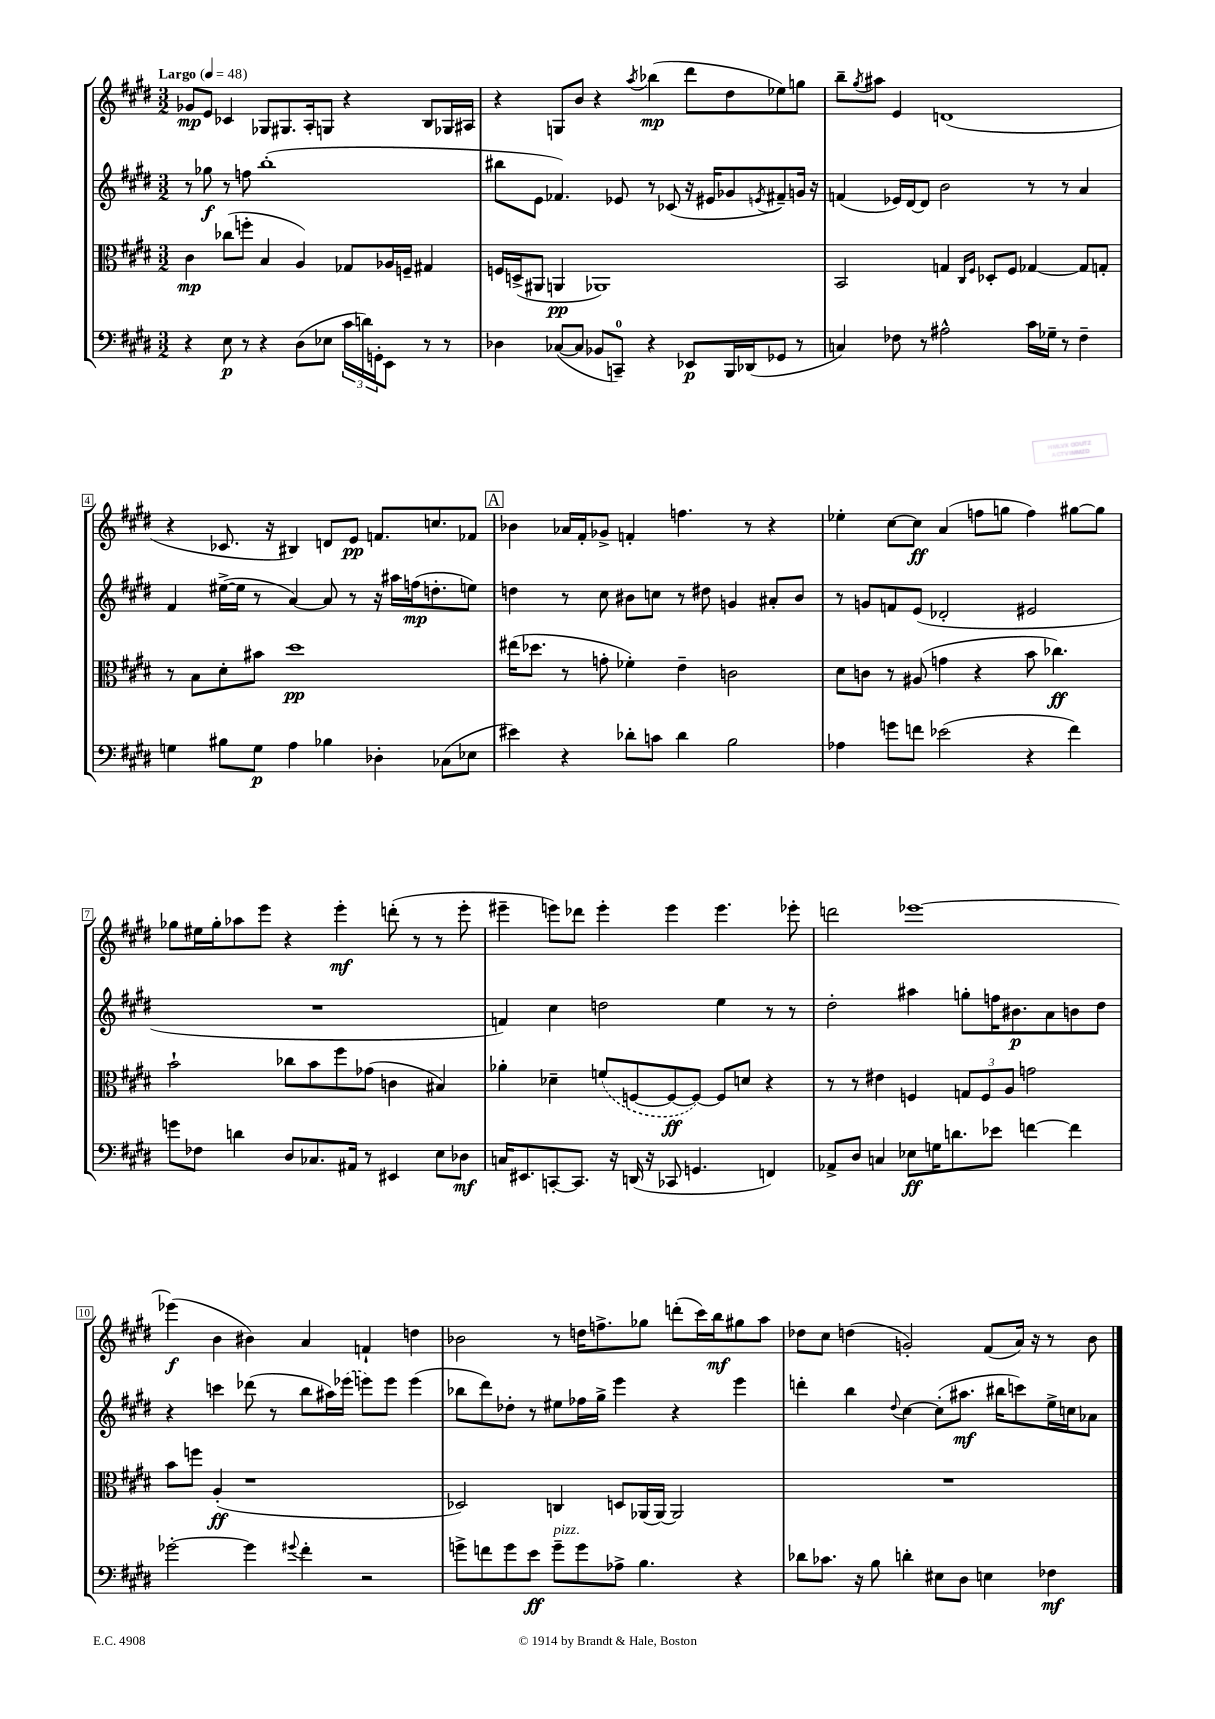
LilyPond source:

<<
\new StaffGroup <<
\new Staff = "s0" {
    \clef treble \key e \major \numericTimeSignature \time 3/2 \tempo "Largo" 4 = 48
    ges'8\mp e'8 ces'4 ges8 gis8. a16-. g8 r4 b8 ges16 ais16 |
    r4 g8 b'8 r4 \acciaccatura { a''8 } bes''4\mp( dis'''8 dis''8 ees''8) g''8 |
    b''8-- \acciaccatura { gis''8 } ais''8 e'4 d'1( |
    r4 ces'8. r16 bis4) d'8 e'8\pp f'8. c''8. fes'8 |
    \mark \markup { \box "A" } bes'4 aes'16 fis'16-. ges'8-> f'4-. f''4. r8 r4 |
    ees''4-. cis''8~ cis''8\ff a'4( f''8 g''8 f''4) gis''8~ gis''8 |
    ges''8 eis''16 ges''16-. aes''8 e'''8 r4 e'''4-.\mf d'''8-.( r8 r8 e'''8-. |
    eis'''4-- e'''8) des'''8 e'''4-. e'''4 e'''4. ees'''8-. |
    d'''2 ees'''1~ |
    ees'''4\f( b'4 bis'4) a'4 f'4-! d''4 |
    bes'2 r8 d''16 f''8.-> ges''8 d'''8-.( cis'''16) b''16\mf gis''8 a''8 |
    des''8 cis''8 d''4( g'2-.) fis'8( a'16) r16 r8 b'8 \bar "|." |
}
\new Staff = "s1" {
    \clef treble \key e \major \numericTimeSignature \time 3/2
    r8 ges''8\f r8 f''8 b''1-.( |
    bis''8 e'8 fes'4.) ees'8 r8 ces'8( r16 eis'16 ges'8 \acciaccatura { e'8 } fis'8--) g'16 r16 |
    f'4( ees'16) dis'16~ dis'8 b'2 r8 r8 a'4 |
    fis'4 eis''16~->( eis''16 r8 a'4~) a'8 r8 r16 ais''16 f''16\mp( d''8.-. e''8) |
    \mark \markup { \box "A" } d''4 r8 cis''8 bis'8 c''8 r8 dis''8 g'4 ais'8-. bis'8 |
    r8 g'8 f'8 e'8( des'2-. eis'2 |
    R1. |
    f'4) cis''4 d''2 e''4 r8 r8 |
    dis''2-. ais''4 g''8-. f''16 bis'8.\p a'8 b'8 dis''8 |
    r4 c'''4 des'''8( r8 b''8 ais''16) \once \slurDashed ees'''16( e'''8) e'''8 e'''4( |
    bes''8 dis'''8) des''8-. r8 eis''8 fes''16 gis''16-> e'''4 r4 e'''4 |
    d'''4-. b''4 \appoggiatura { dis''8 } cis''4~ cis''8-.( ais''8.\mf bis''16 c'''8) e''16-> c''16 aes'8 \bar "|." |
}
\new Staff = "s2" {
    \clef alto \key e \major \numericTimeSignature \time 3/2
    cis'4\mp ces''8( f''8-. b4 a4) ges8 aes16 f16-- gis4 |
    f16 d16->( ais,8 a,4\pp aes,1) |
    b,2 g4 \grace { cis16 fis16 } des8-. fis8 ges4~ ges8 g8-. |
    r8 b8 dis'8-. bis'8 dis''1\pp |
    \mark \markup { \box "A" } eis''16( des''8. r8 g'8-. fes'4-.) e'4-- c'2 |
    dis'8 c'8 r8 ais8( g'4 r4 b'8 ces''4.\ff) |
    b'2-! ces''8 b'8 fis''8 ges'8( c'4 bis4) |
    aes'4-. des'4-- \once \slurDashed f'8( f8~ f8~\ff f8~) f8 d'8 r4 |
    r8 r8 eis'4 f4 \tuplet 3/2 { g8 f8 a8 } g'2 |
    b'8 f''8 a4-.\ff( r1 |
    des2) c4 d8 aes,16( aes,16~) aes,2 |
    R1. \bar "|." |
}
\new Staff = "s3" {
    \clef bass \key e \major \numericTimeSignature \time 3/2
    r4 e8\p r8 r4 dis8( ees8 \tuplet 3/2 { cis'16 d'16) g,16-. } e,8 r8 r8 |
    des4 ces8~( ces8 bes,8 c,8-0--) r4 ees,8\p b,,16 des,16( ges,8 r8 |
    c4) fes8 r8 ais2-^ cis'16 ges16-- r8 fes4-- |
    g4 bis8 g8\p a4 bes4 des4-. ces8( ees8 |
    \mark \markup { \box "A" } eis'4) r4 des'8-. c'8 des'4 b2 |
    aes4 g'8 f'8 ees'2( r4 f'4) |
    g'8 fes8 d'4 dis8 ces8. ais,16 r8 eis,4 e8 des8\mf |
    c16 eis,8. c,8~-. c,8. r16 d,16( r16 ces,8 g,4. f,4) |
    aes,8-> dis8 c4 ees8\ff g16 d'8. ees'8 f'4~ f'4 |
    ges'2~-. ges'4 \appoggiatura { gis'8 } fis'4-. r2 |
    g'8-> f'8 g'8 e'8\ff g'8--^\markup { \italic "pizz." } g'8 aes8-> b4. r4 |
    des'8 ces'8. r16 b8 d'4-. eis8 dis8 e4 fes4\mf \bar "|." |
}
>>
>>
\layout { \context { \Score \override BarNumber.stencil = #(make-stencil-boxer 0.1 0.3 ly:text-interface::print) } }
